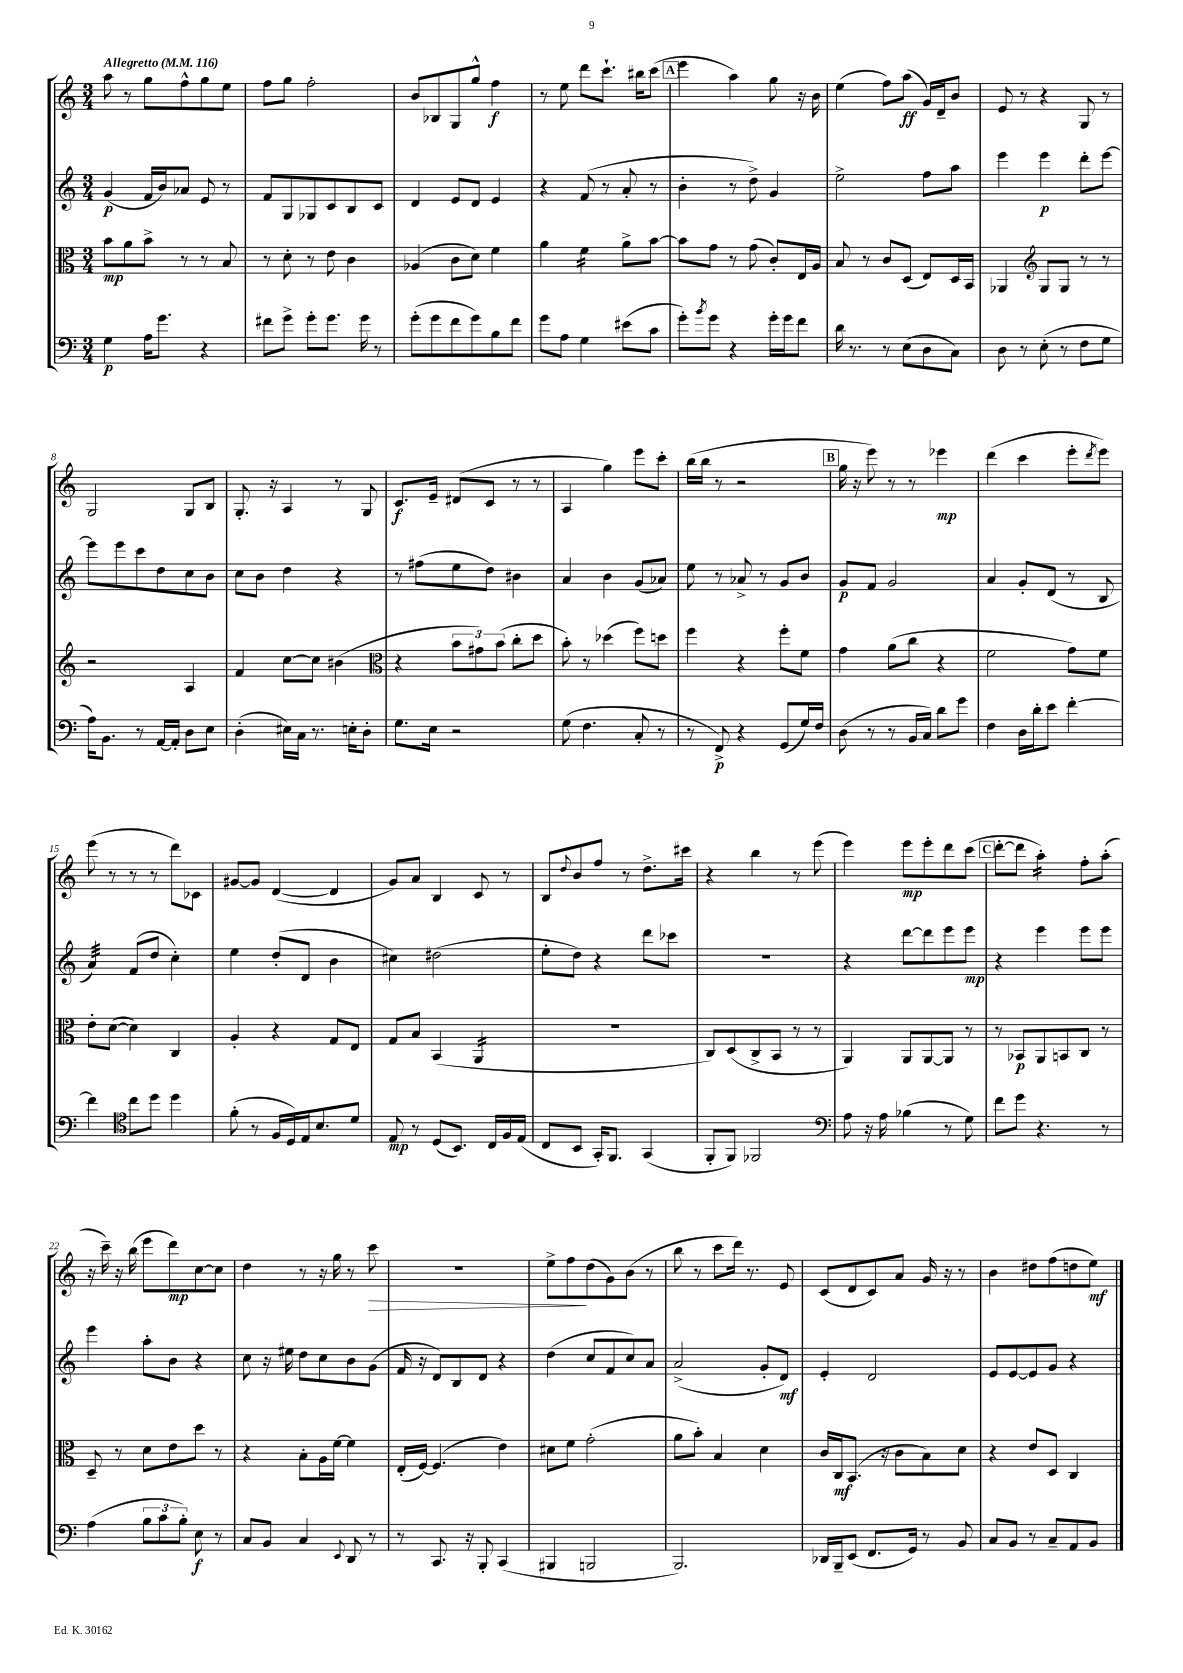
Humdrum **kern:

**kern	**kern	**kern	**kern
*staff4	*staff3	*staff2	*staff1
*clefF4	*clefC3	*clefG2	*clefG2
*k[]	*k[]	*k[]	*k[]
*M3/4	*M3/4	*M3/4	*M3/4
*MM116	*MM116	*MM116	*MM116
4G	8b	(4g	8aa
.	8a	.	8r
16A	8b^	16f	8gg
8.g	.	16b)	.
.	8r	8a-	8ff^^
4r	8r	8e	8gg
.	8B	8r	8ee
=	=	=	=
8f#	8r	8f	8ff
8g^	8d'	8G	8gg
8g'	8r	8G-	2ff'
8.g	8e	8c	.
.	4c	8B	.
16g	.	.	.
8r	.	8c	.
=	=	=	=
(8g'	(4A-	4d	8b
8g	.	.	8B-
8f	8c	8e	8G
8g)	8d)	8d	8gg^^
8B	4f	4e	4ff
8f	.	.	.
=	=	=	=
8g	4a	4r	8r
8A	.	.	8ee
4G	4f	(8f	8ddd
.	.	8r	8.ccc`
(8e#	8a^	8a'	.
.	.	.	16bb#
8c	[8b	8r	(8ccc
=	=	=	=
8g')	8b]	4b'	4eee
8qb	.	.	.
8g	8g	.	.
4r	8r	8r	4aa)
.	(8g	8dd^)	.
16g'	8c')	4g	8gg
16g	.	.	.
8f	16E	.	16r
.	16A	.	16b
=	=	=	=
16d	8B	2ee^	(4ee
8.r	.	.	.
.	8r	.	.
8r	8c	.	8ff)
(8E	(8D	.	(8aa
8D	8E)	8ff	16g)
.	.	.	16d~
8C)	16D	8aa	8b
.	16BB	.	.
=	=	=	=
8D	4AA-	4eee	8e
8r	.	.	8r
*	*clefG2	*	*
(8E'	8G	4eee	4r
8r	8G	.	.
8F	8r	8ddd'	8G
8G	8r	[8eee	8r
=	=	=	=
16A)	2r	8eee]	2G
8.BB	.	.	.
.	.	8eee	.
8r	.	8ccc	.
[16AA	.	8dd	.
16AA']	.	.	.
8D	4A	8cc	8G
8E	.	8b	8B
=	=	=	=
(4D'	4f	8cc	8.G'
.	.	8b	.
.	.	.	16r
16E#)	[8cc	4dd	4A
16C	.	.	.
8.r	8cc]	.	.
.	(4b#	4r	8r
16E'	.	.	.
8D'	.	.	8G
=	=	=	=
*	*clefC3	*	*
8.G	4r	8r	8.c
.	.	(8ff#	.
16E	.	.	16e~
2r	12b	8ee	(8d#
.	12g#)	.	.
.	.	8dd)	8c
.	(12b	.	.
.	8cc'	4b#	8r
.	8dd	.	8r
=	=	=	=
(8G	8b')	4a	4A
4.F	8r	.	.
.	(4dd-	4b	4gg)
8C'	8ff)	(8g	8eee
8r	8dd	8a-)	8ccc'
=	=	=	=
8r	4ff	8ee	(16bb
.	.	.	16bb
8FF^)	.	8r	8r
4r	4r	8a-^	2r
.	.	8r	.
(8GG	8ff'	8g	.
16G)	8f	8b	.
16F	.	.	.
=	=	=	=
(8D	4g	8g	16gg
.	.	.	16r
8r	.	8f	8eee)
8r	(8a	2g	8r
16BB	8cc	.	8r
16C)	.	.	.
8d	4r	.	4eee-
8g	.	.	.
=	=	=	=
4F	2f	4a	(4ddd
16D	.	8g'	4ccc
16d'	.	.	.
8e	.	(8d	.
[4f'	8g)	8r	8eee'
.	.	.	8qddd
.	8f	8B	8eee)
=	=	=	=
4f]	8e'	4a)	(8eee
.	([8d	.	8r
*clefC4	*	*	*
8cc	4d])	(8f	8r
8dd	.	8dd	8r
4dd	4C	4cc')	8ddd)
.	.	.	8c-
=	=	=	=
(8f'	4A'	4ee	[8g#
8r	.	.	8g#]
16F	4r	(8dd'	([4d
16D)	.	.	.
16E	.	8d	.
8.B	.	.	.
.	8G	4b	4d]
8d	8E	.	.
=	=	=	=
8E	8G	4cc#)	8g)
8r	8B	.	8a
(8D	(4BB	(2dd#	4B
8.BB)	.	.	.
.	4AA	.	8c
16C	.	.	.
16F	.	.	8r
(16E	.	.	.
=	=	=	=
8C	2.r	8ee'	8B
.	.	.	8qqdd
8BB	.	8dd)	8b
16GG')	.	4r	8ff
8.FF	.	.	.
.	.	.	8r
(4GG	.	8ddd	8.dd^
.	.	8ccc-	.
.	.	.	16ccc#
=	=	=	=
8FF'	8C)	2.r	4r
8FF)	(8D	.	.
2FF-	8C^	.	4bb
.	8BB	.	.
.	8r	.	8r
.	8r	.	(8eee
=	=	=	=
*clefF4	*	*	*
8A	4AA)	4r	4eee)
16r	.	.	.
16A	.	.	.
(4B-	8AA	[8ddd	8eee
.	[8AA	8ddd]	8eee'
8r	8AA]	8eee	8ddd
8G)	8r	8eee	(8ccc
=	=	=	=
8f	8r	4r	[8ddd'
8g	8BB-	.	8ddd]
4.r	8AA	4eee	4aa')
.	8BB	.	.
.	8C	8eee	8ff'
8r	8r	8eee	(8aa'
=	=	=	=
(4A	8D~	4eee	16r
.	.	.	16ccc~)
.	8r	.	16r
.	.	.	(16bb
12B	8d	8aa'	8eee
12c	.	.	.
.	8e	8b	8ddd)
12B')	.	.	.
8E	8dd	4r	[8cc
8r	8r	.	8cc]
=	=	=	=
8C	4r	8cc	4dd
8BB	.	16r	.
.	.	16ee#	.
4C	8B'	8dd	8r
.	16A	8cc	16r
.	[16f	.	16gg
8qqEE	.	.	.
8DD	4f]	8b	8r
8r	.	(8g	8ccc
=	=	=	=
8r	(16E'	16f	2.r
.	[16F)	16r	.
8.CC	(4.F]	8d)	.
.	.	8B	.
16r	.	.	.
8BBB'	.	8d	.
(4CC	4e)	4r	.
=	=	=	=
4BBB#	8d#	(4dd	8ee^
.	8f	.	8ff
2BBB	(2g'	8cc	(8dd
.	.	8f	8g)
.	.	8cc)	(8b
.	.	8a	8r
=	=	=	=
2.BBB)	8a	(2a^	8bb
.	8b')	.	8r
.	4B	.	8ccc
.	.	.	16ddd)
.	.	.	8.r
.	4d	8g'	.
.	.	8d)	8e
=	=	=	=
16DD-	16c	4e'	(8c
16BBB~	16C	.	.
(8EE	(8.BB	.	8d
8.FF	.	2d	8c)
.	16r	.	.
.	8c	.	8a
16GG)	.	.	.
8r	8B)	.	16g
.	.	.	16r
8BB	8d	.	8r
=	=	=	=
8C	4r	8e	4b
8BB	.	[8e	.
8r	8e	8e]	8dd#
8C~	8D	8g	(8ff
8AA	4C	4r	8dd
8BB	.	.	8ee)
==	==	==	==
*-	*-	*-	*-
